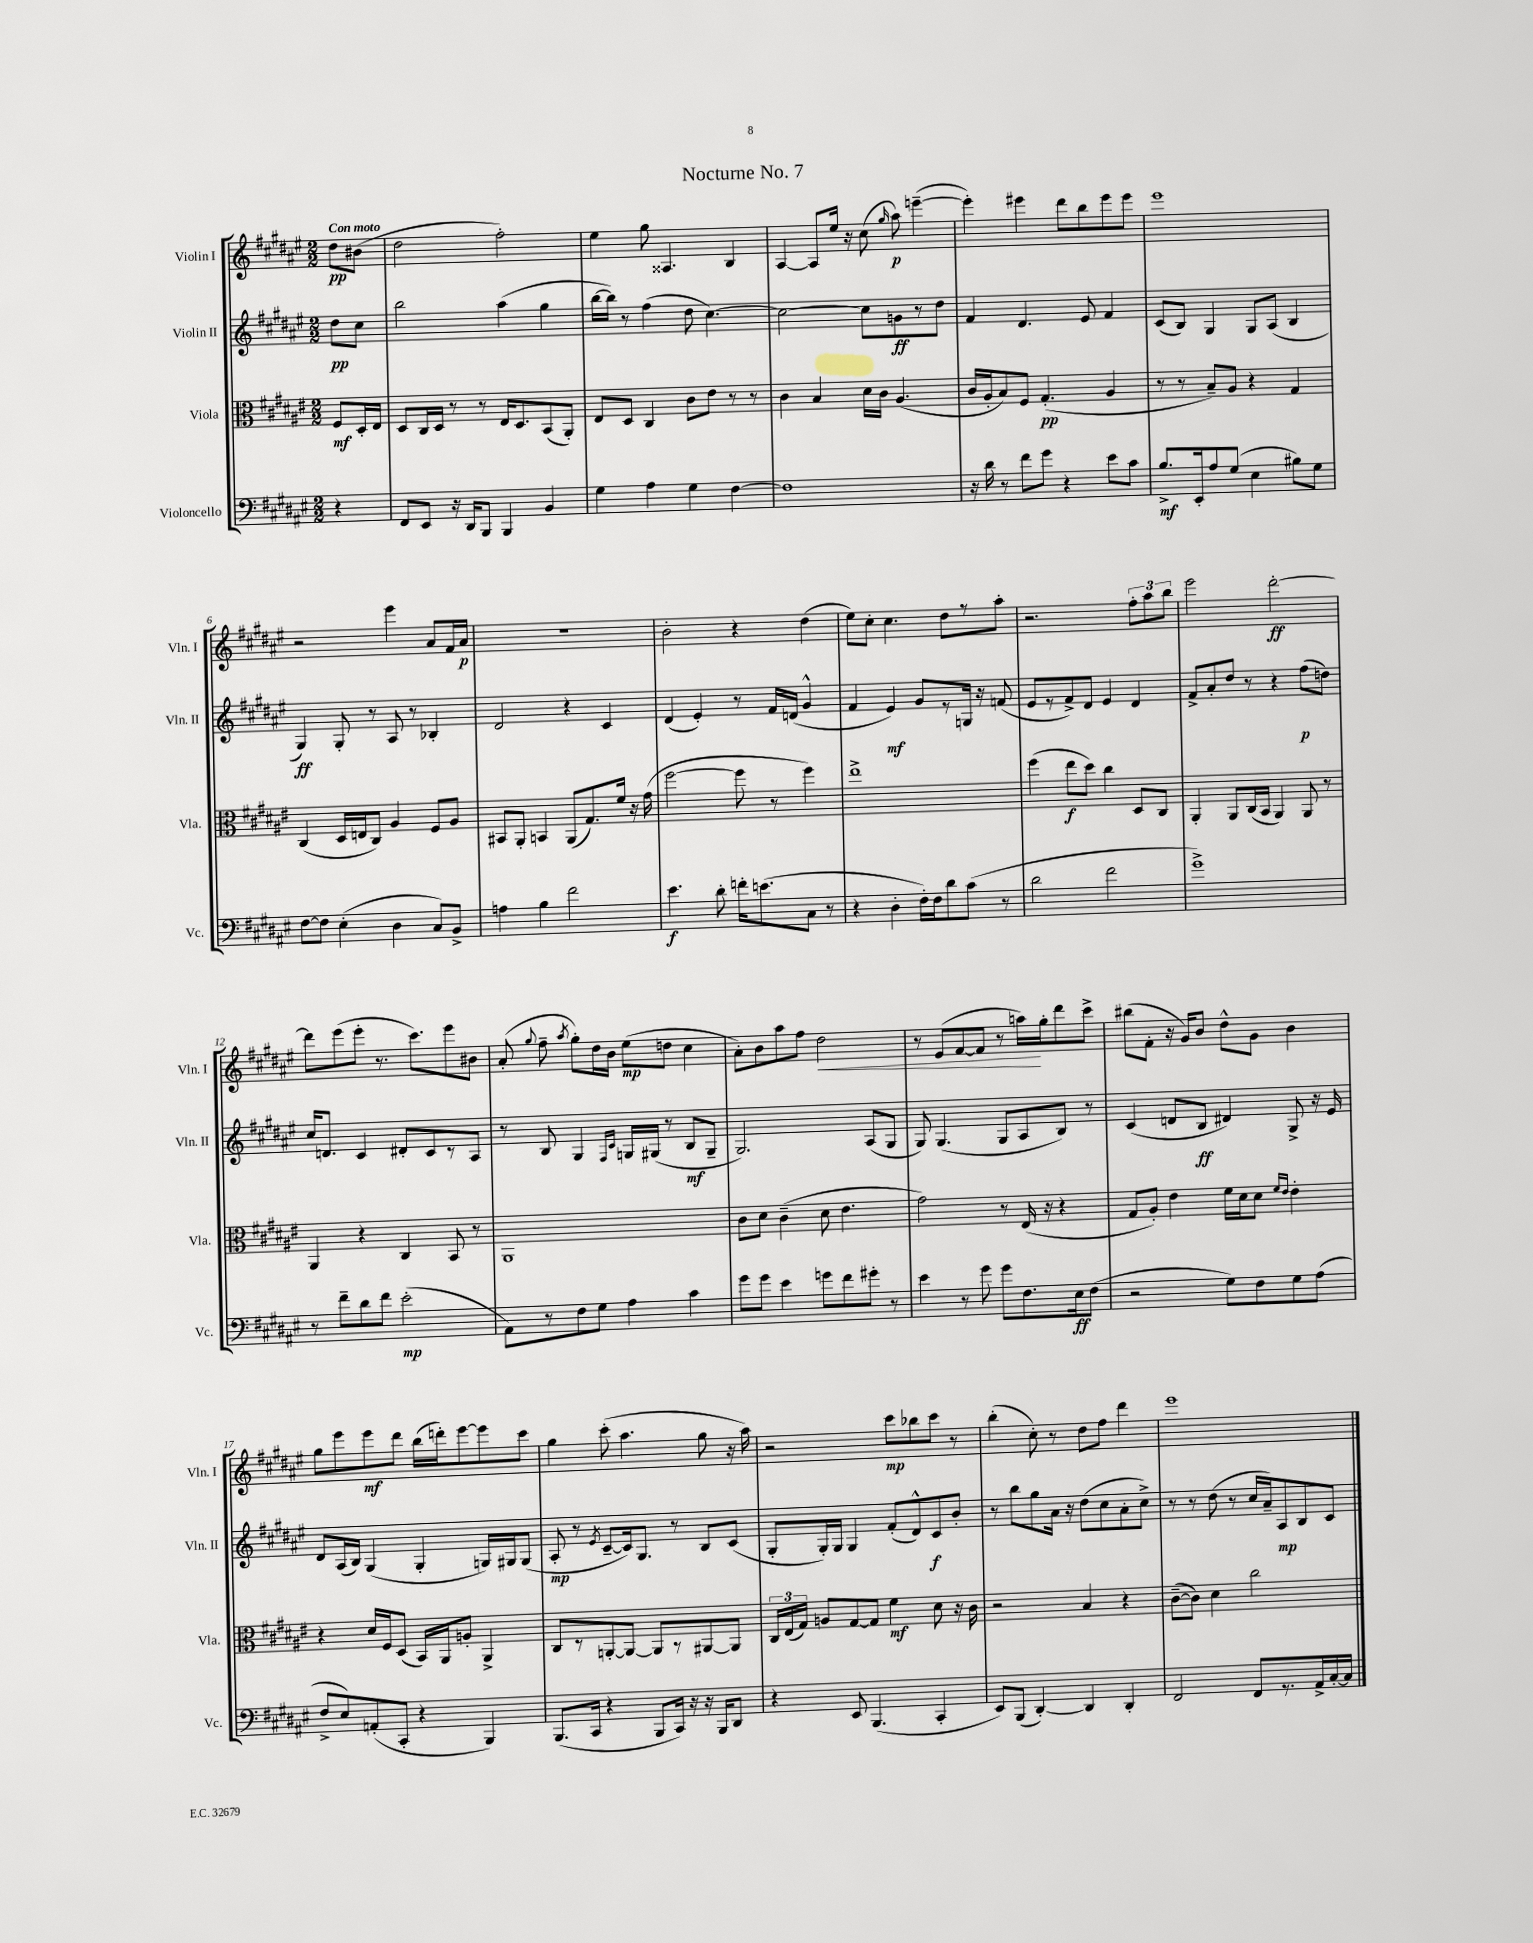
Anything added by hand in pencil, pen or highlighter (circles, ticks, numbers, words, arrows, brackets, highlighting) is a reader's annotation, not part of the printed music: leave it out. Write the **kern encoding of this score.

**kern	**kern	**kern	**kern
*staff4	*staff3	*staff2	*staff1
*clefF4	*clefC3	*clefG2	*clefG2
*k[f#c#g#d#a#e#]	*k[f#c#g#d#a#e#]	*k[f#c#g#d#a#e#]	*k[f#c#g#d#a#e#]
*M2/2	*M2/2	*M2/2	*M2/2
4r	8F#	8dd#	8dd#
.	16D#'	8cc#	(8b#
.	16E#	.	.
=	=	=	=
8FF#	8D#	2bb	2dd#
8EE#	16C#	.	.
.	16D#	.	.
16r	8r	.	.
16DD#	.	.	.
8BBB	8r	.	.
4BBB	16E#	(4aa#	2ff#')
.	8.D#	.	.
4BB	(8BB	4gg#	.
.	8AA#')	.	.
=	=	=	=
4G#	8E#	[16bb	4ee#
.	.	16bb])	.
.	8D#	8r	.
4A#	4C#	(4ff#	8gg#
.	.	.	4.A##
4G#	8c#	8dd#	.
.	8e#	[4.cc#)	.
[4F#	8r	.	4B
.	8r	.	.
=	=	=	=
1F#]	4c#	2cc#_	[4A#
.	4B	.	8A#]
.	.	.	16ee#
.	.	.	16r
.	16d#	8cc#]	(8cc#
.	16c#	.	.
.	.	.	16qqgg#
.	(4.A#	8g	8aa#)
.	.	8r	([4eee~
.	.	8dd#	.
=	=	=	=
16r	16c#	4f#	4eee'])
16d#	16A#'	.	.
8r	8B)	.	.
8f#	8F#	4.d#	4eee#
8g#	(4.G#'	.	.
4r	.	.	8ddd#
.	.	8e#	8bb
8e#	4A#	4f#	8eee#
8c#	.	.	8eee#
=	=	=	=
8.B^	8r	(8c#	1eee#
.	8r	8B)	.
16EE#'	.	.	.
8A#	8B~)	4G#	.
(8G#	8A#	.	.
4E#	4r	8G#	.
.	.	(8A#	.
8B#)	4G#	4B	.
8G#	.	.	.
=	=	=	=
[8F#	(4C#	4G#)	2r
8F#]	.	.	.
(4E#'	16D#	8G#'	.
.	16E	.	.
.	8C#)	8r	.
4D#	4A#	8A#	4eee#
.	.	8r	.
8C#)	8F#	4B-'	8a#
8BB^	8A#	.	16f#
.	.	.	16a#
=	=	=	=
4A	8BB#	2d#	1r
.	8AA#'	.	.
4B	4BB	.	.
2f#	(8AA#	4r	.
.	8.G#)	.	.
.	.	4c#	.
.	16f#	.	.
.	16r	.	.
.	(16g#	.	.
=	=	=	=
4.e#	[2ff#	(4d#	2b'
.	.	4e#')	.
8d#'	.	.	.
16f'	8ff#]	8r	4r
(8.e	.	.	.
.	8r	16f#	.
.	.	(16d	.
8C#	4ff#)	4g#^^	(4dd#
8r	.	.	.
=	=	=	=
4r	1ee#^	4f#	8ee#)
.	.	.	8cc#'
4D#'	.	4e#)	4.cc#
16F#')	.	8g#	.
16F#	.	.	.
8d#	.	8r	8dd#
(8c#	.	16G	8r
.	.	16r	.
8r	.	(8f	8aa#'
=	=	=	=
2d#	(4ff#	8e#	2.r
.	.	8r	.
.	8ee#	8f#^)	.
.	8dd#)	8d#	.
2f#	4cc#	4e#	.
.	8D#	4d#	12ff#'
.	.	.	12aa#
.	8C#	.	.
.	.	.	12bb
=	=	=	=
1g#^)	4AA#'	8f#^	2eee#
.	.	8a#'	.
.	8AA#	8dd#	.
.	(16C#	8r	.
.	16BB	.	.
.	4AA#)	4r	[2ddd#'
.	8AA#	(8ff#	.
.	8r	8dd)	.
=	=	=	=
8r	4AA#	16cc#	8ddd#]
.	.	8.d	.
8f#~	.	.	(8eee#
8d#	4r	4c#	8eee#'
8f#	.	.	8.r
(2e#'	4C#	8d#'	.
.	.	.	8.ccc#)
.	.	8c#	.
.	8BB	8r	8eee#
.	8r	8A#	8b#
=	=	=	=
8AA#)	1AA#	8r	(8a#'
.	.	.	8qqgg#
8r	.	8B	8ff#~
.	.	.	8qaa#
8F#	.	4G#	8gg#')
8G#	.	.	16dd#
.	.	.	16b
.	.	16qqF#	.
.	.	16qqc#	.
4A#	.	16G	(8ee#
.	.	(16G#	.
.	.	8r	8dd
4c#	.	8B	4cc#
.	.	8G#~	.
=	=	=	=
8g#	8c#	2.G#)	8a#')
8g#	8d#	.	8b
4e#	(4c#~	.	8aa#
.	.	.	8ff#
8g	8d#	.	2dd#
8f#	4.e#	.	.
8g#'	.	(8A#	.
8r	.	8G#	.
=	=	=	=
4e#	2g#)	8G#)	8r
.	.	(4.G#	(8e#
8r	.	.	[8f#
8g#	.	.	8f#]
8g#	8r	8G#	8r
8.F#	(16E#	8A#	16aa)
.	16r	.	16gg#'
.	4r	8B)	8ddd#
16E#	.	.	.
(8F#	.	8r	8ccc#^
=	=	=	=
2r	8G#	(4c#	(8bb#
.	8A#')	.	8f#'
.	4e#	8d	16r
.	.	.	16g#)
.	.	8B	8b
8G#)	16f#	4d#)	8dd#^^
.	16d#	.	.
8F#	8d#	.	8g#
.	16qqf#	.	.
.	16qqe#	.	.
8G#	4e#'	8G#^	4b
(8A#	.	16r	.
.	.	16e#	.
=	=	=	=
8F#^	4r	8d#	8gg#
8E#)	.	(16A#	8eee#
.	.	16B)	.
(8AA'	16d#	(4G#	8eee#
.	16F#	.	.
8CC#'	(8D#	.	8ddd#
4r	16BB)	4G#'	(16bb
.	16AA#	.	16ddd')
.	8A'	.	[8eee#
4BBB)	4AA#^	16G)	8eee#]
.	.	16G#	.
.	.	(8G#	8ccc#
=	=	=	=
(8.BBB	8C#	8A#'	4gg#
.	8r	8r	.
16CC#	.	.	.
.	.	8qe#	.
4r	[8AA'	[8c#~	(8ccc#'
.	8AA_	16c#])	4.aa#
.	.	8.G#	.
8BBB	8AA]	.	.
16CC#)	8r	8r	.
16r	.	.	.
16r	[8AA#	8B	8gg#
16BBB	.	.	.
8DD#	8AA#]	(8c#	16r
.	.	.	16aa#)
=	=	=	=
4r	24C#	8G#'	2r
.	(24E#	.	.
.	24G#)	.	.
.	8A	16G#')	.
.	.	16G#	.
8EE#	[8G#	4G#	.
(4.BBB	8G#]	.	.
.	4f#	(8f#'	8ccc#
.	.	8d#^^)	8bb-
4CC#'	8d#	8c#	8ccc#
.	16r	8b'	8r
.	16c#	.	.
=	=	=	=
8EE#)	2r	8r	(4bb'
(8BBB	.	8bb	.
[4DD#')	.	8gg#	8cc#')
.	.	16a#	8r
.	.	16r	.
4DD#]	4B	(8dd#	8dd#
.	.	8cc#	8ff#
4DD#'	4r	8a#'	4ddd#
.	.	8cc#^)	.
=	=	=	=
2FF#	([8c#~	8r	1eee#
.	8c#])	8r	.
.	4d#	(8dd#	.
.	.	8r	.
8FF#	2cc#	16cc#	.
.	.	16a#~)	.
8.r	.	8A#	.
.	.	8B	.
16AA#^	.	.	.
[16C#'	.	8c#	.
16C#]	.	.	.
==	==	==	==
*-	*-	*-	*-
